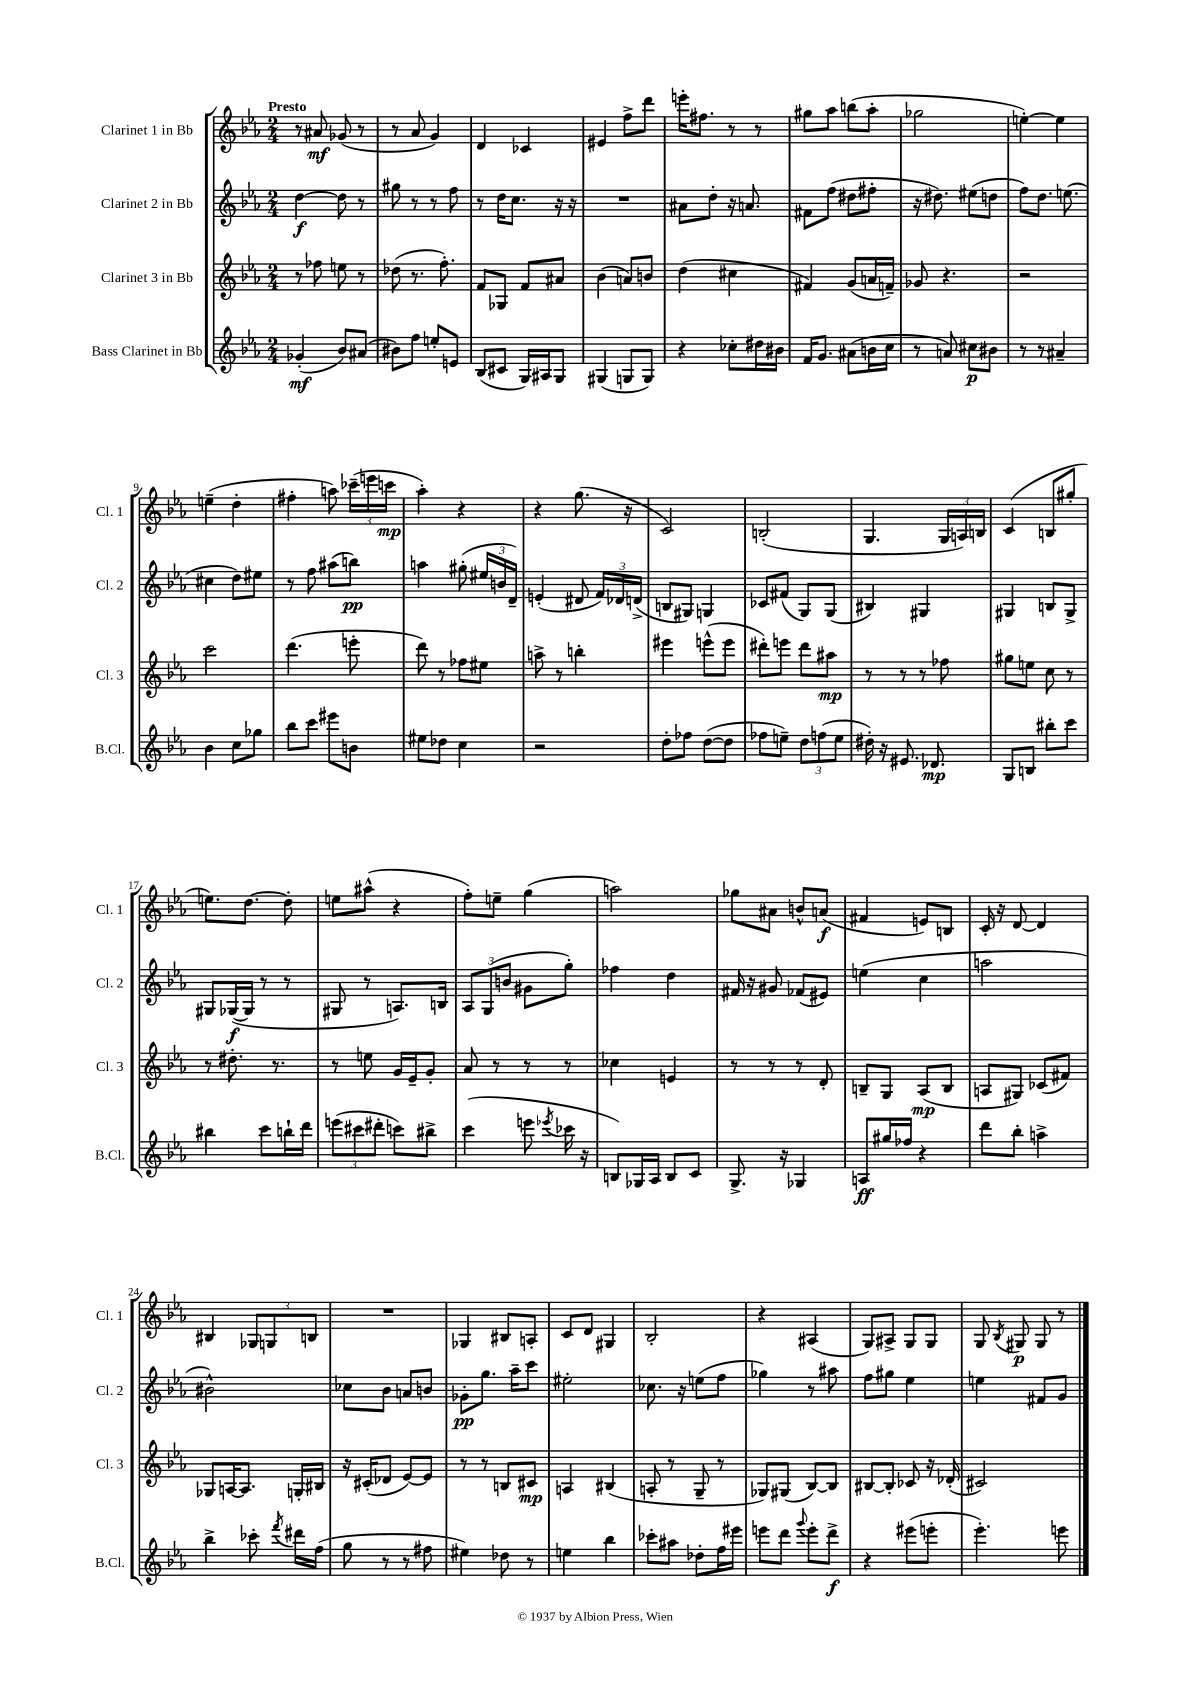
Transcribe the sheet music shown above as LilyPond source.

<<
\new StaffGroup <<
\new Staff = "s0" \with { instrumentName = "Clarinet 1 in Bb" shortInstrumentName = "Cl. 1" } {
    \clef treble \key ees \major \numericTimeSignature \time 2/4 \tempo "Presto"
    \autoBeamOff r8 ais'8\mf ges'8( r8 |
    r8 aes'8 g'4) |
    d'4 ces'4 |
    eis'4 f''8[-> d'''8] |
    e'''16[-. fis''8.] r8 r8 |
    gis''8[ aes''8] b''8[( aes''8]-. |
    ges''2 |
    e''4~-.) e''4 |
    e''4--( d''4-. |
    fis''4-. a''8) \tuplet 3/2 { ces'''16[--( e'''16 c'''16]\mp } |
    aes''4-.) r4 |
    r4 g''8.( r16 |
    c'2) |
    b2-.( |
    g4. \tuplet 3/2 { g16[ a16) b16] } |
    c'4( b8[ gis''8]-. |
    e''8.[) d''8.]~ d''8-. |
    e''8[ ais''8]-^( r4 |
    f''8[-.) e''8]-- g''4( |
    a''2) |
    ges''8[ ais'8] b'8[-^ a'8]\f( |
    fis'4 e'8[) b8] |
    c'16-. r16 d'8~ d'4 |
    bis4 \tuplet 3/2 { ges8[ g8 b8] } |
    R2 |
    ges4 bis8[ a8]-. |
    c'8[ d'8] gis4 |
    bes2-. |
    r4 ais4( |
    g8[) ais8]-> g8[ g8] |
    g8 \acciaccatura { bes8 } gis8\p gis8 r8 \bar "|." |
}
\new Staff = "s1" \with { instrumentName = "Clarinet 2 in Bb" shortInstrumentName = "Cl. 2" } {
    \clef treble \key ees \major \numericTimeSignature \time 2/4
    \autoBeamOff d''4~\f d''8 r8 |
    gis''8 r8 r8 f''8 |
    r8 d''16[ c''8.] r16 r16 |
    R2 |
    ais'8[ d''8]-. r16 a'8. |
    fis'8[ f''8]( dis''8[ fis''8]-. |
    r16 dis''8.) eis''8[( d''8] |
    f''8[) d''8.] e''8.( |
    cis''4 d''8[) eis''8] |
    r8 f''8 ais''8[( b''8]\pp) |
    a''4 gis''8-.( \tuplet 3/2 { eis''16[ b'16 d'16]--) } |
    e'4-.( dis'8 \tuplet 3/2 { f'16[) des'16 d'16]->( } |
    b8[ gis8]) g4 |
    ces'8[ fis'8]( g8[) g8]( |
    bis4) gis4 |
    gis4 b8[ gis8]-> |
    gis8[ ges16~\f( ges16] r8 r8 |
    gis8 r8 a8.[) b16] |
    \tuplet 3/2 { aes8[ g8( b'8] } gis'8[ g''8]-.) |
    fes''4 d''4 |
    fis'16 r16 gis'8 fes'8[( eis'8]) |
    e''4( c''4 |
    a''2 |
    bis'2-^) |
    ces''8[ bes'8] a'8[ b'8] |
    ges'8[-.\pp g''8.] aes''16[-- c'''8] |
    eis''2-. |
    ces''8. r16 e''8[( f''8] |
    ges''4) r8 ais''8 |
    f''8[ gis''8] ees''4 |
    e''4 fis'8[ g'8] \bar "|." |
}
\new Staff = "s2" \with { instrumentName = "Clarinet 3 in Bb" shortInstrumentName = "Cl. 3" } {
    \clef treble \key ees \major \numericTimeSignature \time 2/4
    \autoBeamOff r8 fes''8 e''8 r8 |
    des''8( r8. f''8.-.) |
    f'8[ ges8] f'8[ ais'8] |
    bes'4( a'8[) b'8] |
    d''4( cis''4 |
    fis'4) g'8[( a'16 f'16]--) |
    ges'8 r4. |
    r2 |
    c'''2 |
    d'''4.( e'''8-. |
    d'''8) r8 fes''8[ eis''8] |
    a''8-> r8 b''4-. |
    eis'''4 e'''8[-^( e'''8] |
    dis'''8[-.) e'''8] dis'''8[ ais''8]\mp |
    r8 r8 r8 fes''8 |
    gis''8[ e''8] c''8 r8 |
    r8 dis''8.-. r8. |
    r8 e''8 g'16[ ees'16-- g'8]-. |
    aes'8 r8 r8 r8 |
    ces''4 e'4 |
    r8 r8 r8 d'8-. |
    b8[-- g8] aes8[\mp( b8] |
    a8[ gis8]) ces'8[( fis'8]) |
    ges8[ a16~ a8.] g16[-. bis16] |
    r16 cis'16[-.( des'8] ees'8[~) ees'8] |
    r8 r8 b8[ cis'8]\mp |
    a4 bis4( |
    a8-. r8 g8-- r8 |
    ges8[) gis8]( bes8[~) bes8] |
    bis8[~ bis8]-. ces'8 r16 des'16-.( |
    cis'2) \bar "|." |
}
\new Staff = "s3" \with { instrumentName = "Bass Clarinet in Bb" shortInstrumentName = "B.Cl." } {
    \clef treble \key ees \major \numericTimeSignature \time 2/4
    \autoBeamOff ges'4-.\mf( bes'8[) ais'8]( |
    bis'8[) f''8] e''8[-. e'8] |
    bes8[( cis'8] g16[) ais16 g8] |
    gis4( g8[ g8]) |
    r4 ces''8[-. dis''16 bis'16] |
    f'16[ g'8.] ais'8[( b'16 c''16] |
    r8 a'8) cis''8[\p bis'8] |
    r8 r8 ais'4-- |
    bes'4 c''8[ ges''8] |
    bes''8[ c'''8] eis'''8[ b'8] |
    eis''8[ des''8] c''4 |
    r2 |
    d''8[-. fes''8] d''8[~( d''8] |
    fes''8[ e''8]--) \tuplet 3/2 { d''8[ f''8( e''8] } |
    dis''16-.) r16 eis'8. des'8.\mp |
    g8[ b8] bis''8[-. c'''8] |
    bis''4 c'''8[ b''16-! d'''16] |
    \tuplet 3/2 { e'''8[( cis'''8 dis'''8]-. } c'''8[) bis''8]-> |
    c'''4( e'''8 \acciaccatura { ees'''8 } ces'''16 r16 |
    b8[) ges16 aes16] b8[ c'8] |
    g8.-> r16 ges4 |
    a8[\ff gis''16 fes''16] r4 |
    d'''8[ bes''8]-. a''4-> |
    bes''4-> ces'''8-. \acciaccatura { f'''8 } dis'''16[ f''16]( |
    g''8 r8 r8 fis''8 |
    eis''4) des''8 r8 |
    e''4 bes''4 |
    ces'''8[-. ais''8] des''8[-. f''16 eis'''16] |
    e'''8[ d'''8] \appoggiatura { g'''8 } e'''8[-. d'''8]->\f |
    r4 eis'''8[( e'''8]-. |
    ees'''4.-.) e'''8 \bar "|." |
}
>>
>>
